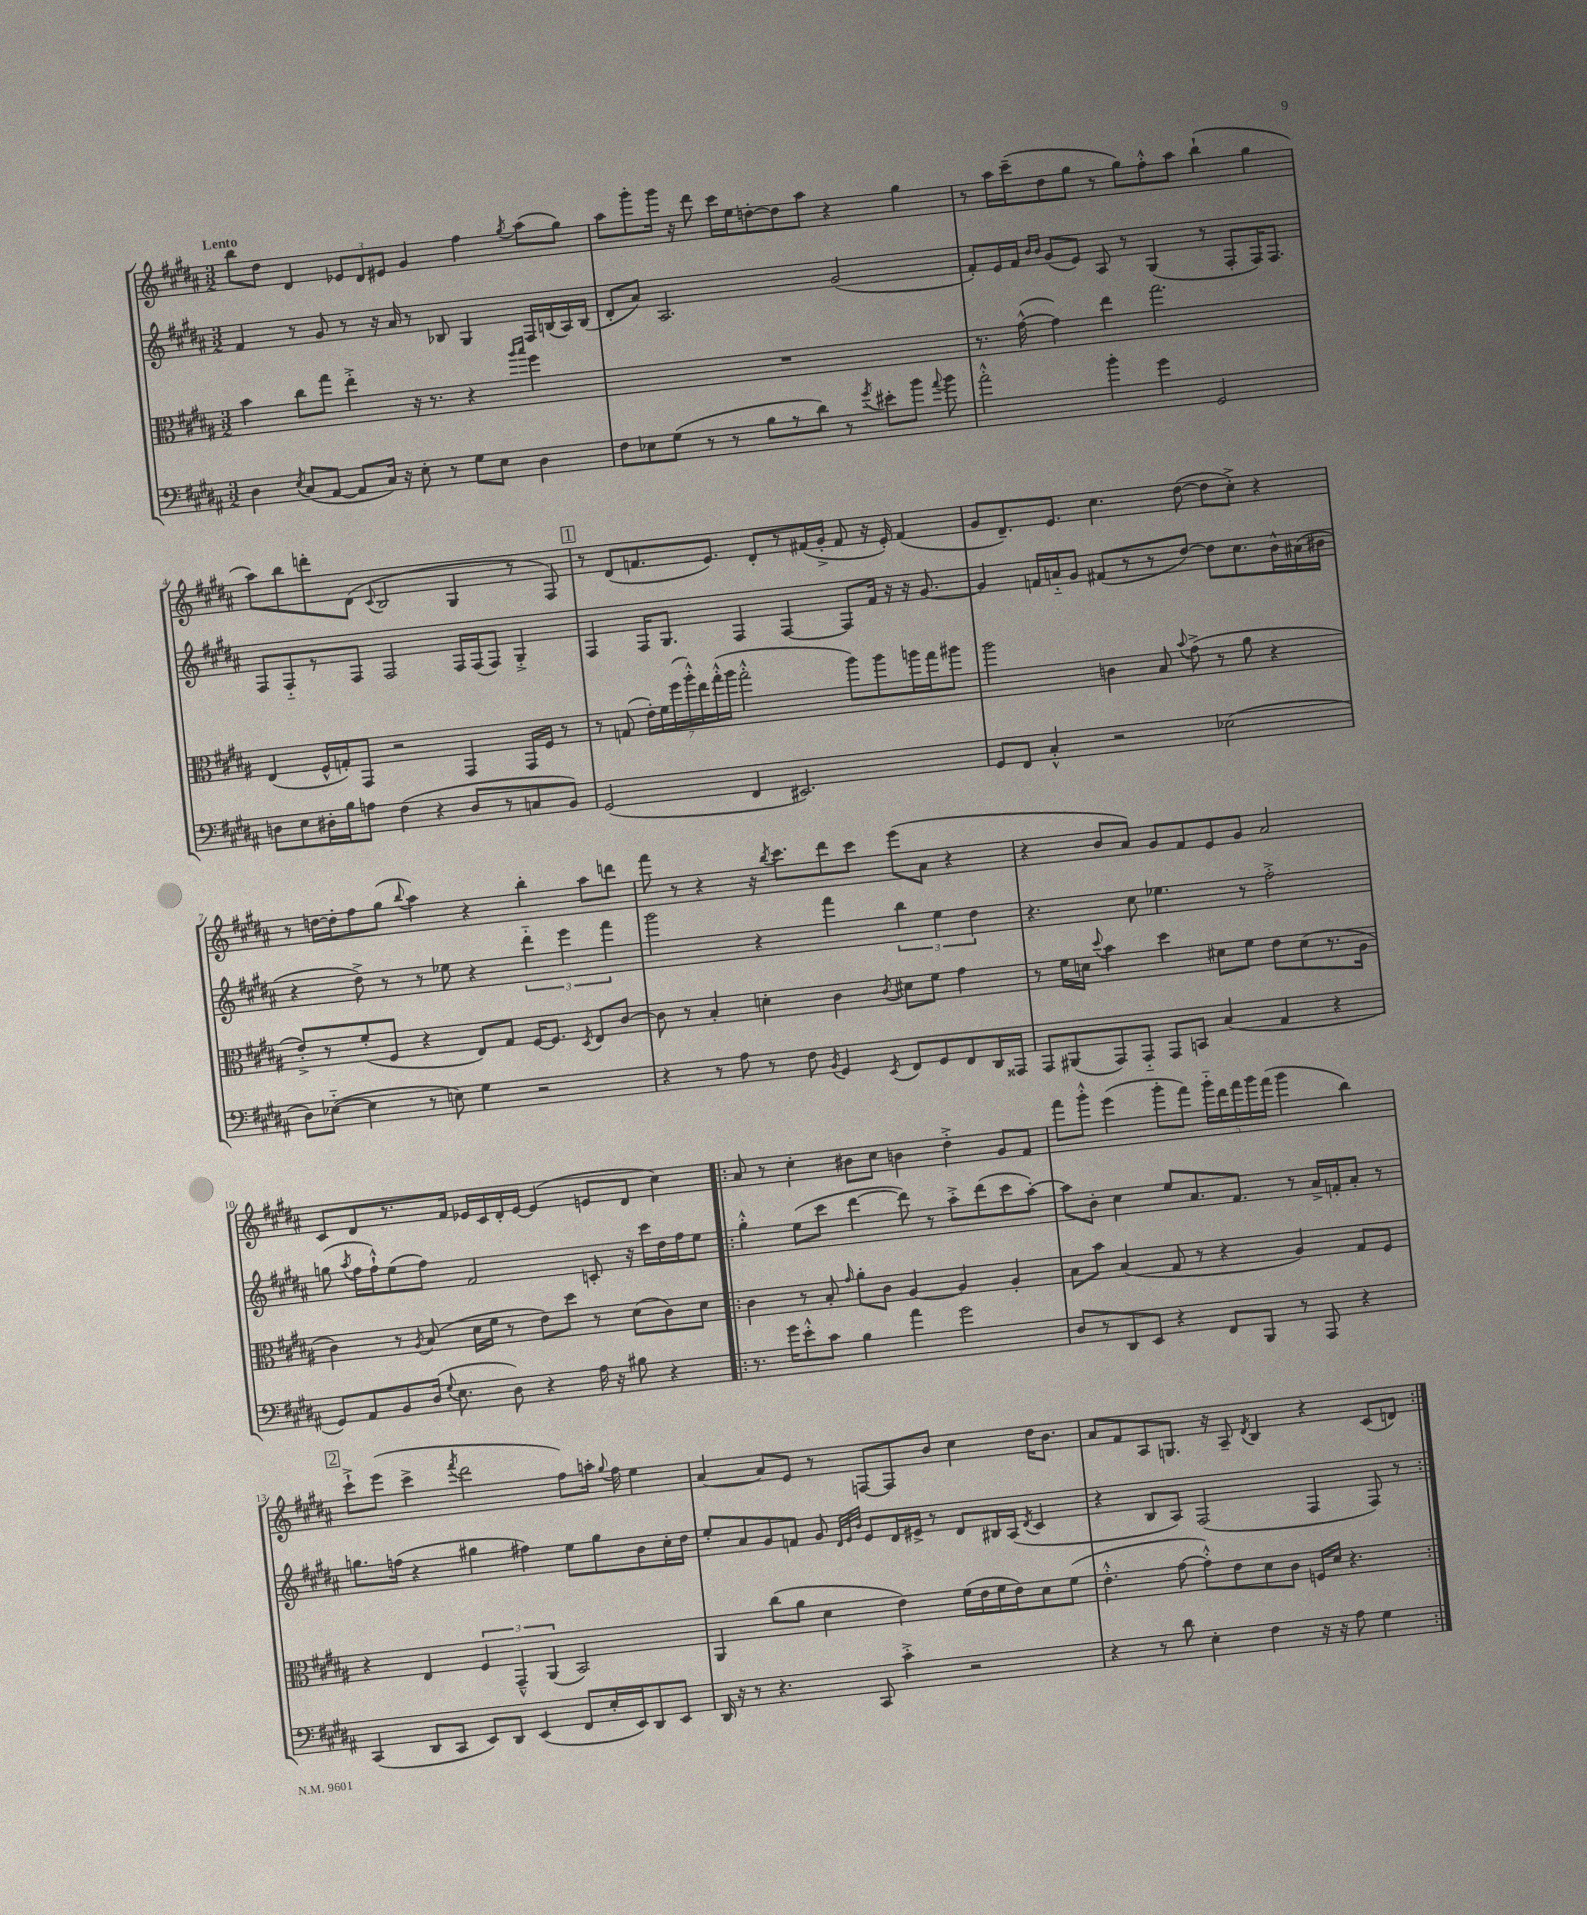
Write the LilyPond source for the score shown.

<<
\new StaffGroup <<
\new Staff = "s0" {
    \clef treble \key b \major \numericTimeSignature \time 3/2 \tempo "Lento"
    \autoBeamOff b''8[ dis''8] dis'4 \tuplet 3/2 { ees'8[ dis'8 eis'8] } gis'4 fis''4 \acciaccatura { gis''8 } ais''8[( gis''8]) |
    ais''8[ gis'''8-. gis'''16] r16 dis'''8 cis'''16[ e''16 d''8~-. d''8 ais''8] r4 gis''4 |
    r8 ais''16[ cis'''16--( dis''8 gis''8] r8 gis''8[) fis''8-.-^ ais''8] b''4-!( gis''4 |
    ais''8[) b''8 d'''8-. dis'8]( \appoggiatura { cis'8 } b2 gis4 r8 fis8) |
    \mark \markup { \box "1" } r8 dis'8[( f'8. e'8.]) dis'8[-. r8 fis'16( gis'16]-.-> fis'8 r16 e'16-.) fis'4( |
    gis'8[ dis'8.--) e'8.] cis''4. dis''8~( dis''8[ cis''8]-.->) r4 |
    r8 d''16[~ d''16-. fis''8 gis''8]( \appoggiatura { b''8 } ais''4) r4 b''4-. ais''8[ d'''8] |
    fis'''8 r8 r4 r16 \acciaccatura { b''8 } cis'''8.[ dis'''8 cis'''8] e'''8[( ais'8] r4 |
    r4 b'8[ ais'8]) gis'8[ fis'8 e'8 gis'8] ais'2 |
    cis'8[ dis'8 r8. fis'16] ees'16[ cis'16 dis'16-. ees'16]~ ees'4( e'8[ dis'8] cis''4) |
    \repeat volta 2 { ais'8 r8 cis''4-. bis'8[ cis''8] b'4 dis''4-.-> gis'8[ fis'8] |
    fis'''8[ gis'''8]-.-^ e'''4( gis'''8[-. fis'''8]) \tuplet 5/4 { gis'''16[-_ dis'''16 fis'''16 gis'''16 fis'''16]( } gis'''4 b''4) |
    \mark \markup { \box "2" } cis'''8[-!-> e'''8]( cis'''4-> \acciaccatura { fis'''8 } dis'''2 fis''8[) a''16]-. \appoggiatura { gis''8 } fis''16 e''4 |
    ais'4~ ais'8[ e'8] r8 f8[~ f8 b'8] cis''4 dis''16[ b'8.] |
    ais'8[ fis'8 ais8 g8.] r16 ais8-- \acciaccatura { dis'8 } b4 r4 cis'8[( d'8]) | }
}
\new Staff = "s1" {
    \clef treble \key b \major \numericTimeSignature \time 3/2
    \autoBeamOff fis'4 r8 gis'8 r8 r16 ais'16 r8 bes8 gis4 fis16[ b16( ais16) b16]( |
    dis'8[-. ais'8]) ais2. gis'2( |
    fis'8[-.) e'16 fis'16] \grace { b'16[ b'16] } gis'8[( e'8]) ais8 r8 gis4( r8 fis8[-. fis16) fis8.] |
    fis8[ fis8-_ r8 fis8] fis2 fis16[ fis16( fis8]) gis4-.-> |
    \mark \markup { \box "1" } fis4 fis16[ gis8.] fis4 fis4~ fis8[ fis'16] r16 r16 gis'8.~ |
    gis'4 f'16[ a'16-_ gis'8] fis'8[( r8 r8 dis''8]~) dis''8[ cis''8. b'16-^ ais'16( bis'16] |
    r4 dis''8->) r8 r8 ees''8 r4 \tuplet 3/2 { dis'''4-_ e'''4 fis'''4 } |
    gis'''2 r4 fis'''4 \tuplet 3/2 { b''4 e''4 dis''4 } |
    r4. cis''8 ees''4. r8 fis''2-.-> |
    g''8( \acciaccatura { ais''8 } fis''16[ fis''16-!-^) e''8( fis''8]) fis'2 c'8-. r16 cis'''16[ dis''16 fis''16 e''8] |
    \repeat volta 2 { gis''4-.-^ e''8[( cis'''8] dis'''4~ dis'''8) r8 ais''8[-.-> dis'''8( cis'''8 ais''8]~-.) |
    ais''8[ b'8]-. cis''4 e''8[ ais'8. fis'8.] r8 ais'16[-> f'16-. ais'8]-. r8 |
    \mark \markup { \box "2" } g''8.[ f''16]( r4 gis''4 fis''4) e''8[ gis''8 b'8 cis''16-. dis''16] |
    e''8[-. ais'8 gis'8 f'8] gis'8 \grace { dis'32[ e'32 b'32] } e'8[ dis'16 eis'16]-> r8 dis'8[ bis16 ais16]( \acciaccatura { dis'8 } cis'4 |
    r4 b8[ ais8]) fis2( fis4 fis8) r8 | }
}
\new Staff = "s2" {
    \clef alto \key b \major \numericTimeSignature \time 3/2
    \autoBeamOff b'4 cis''8[ gis''8] e''4-.-> r16 r8. r4 \grace { ais''16[ b''16] } fis''4 |
    R1. |
    r8. gis'16~-^( gis'4) e''4 gis''2. |
    e4( fis16[-^ g16-.) gis,8] r2 gis,4 gis,16[ fis16] r8 |
    \mark \markup { \box "1" } r8 g8( \tuplet 7/4 { e'16[-.) fis'16 fis''16( ais''16-.-^) e''16 gis''16-.-^( ais''16] } gis''2-.-^ ais''8[) ais''8 a''16 gis''16 ais''8] |
    ais''2 c'4 b8 \appoggiatura { b'8 } gis'8->( r8 ais'8 r4 |
    e'8[-.->) r8 fis'8-.( fis8] r4 e8[) gis8] fis16[~ fis8.] \acciaccatura { dis8 } e8[ cis'8]~ |
    cis'8 r8 b4-. d'4-. cis'4 \acciaccatura { cis'8 } dis'8[ fis'8] gis'4 |
    r8 fis'16[ d'16] \appoggiatura { dis''8 } b'4 dis''4 dis'8[ fis'8] e'8[ dis'8( r8. ais16] |
    cis'4) r8 \acciaccatura { ais8 } b8( dis'16[ fis'16] r8 e'8[) dis''8] r8 dis'8[( cis'8) dis'8] |
    \repeat volta 2 { cis'4 r8 b8-. \grace { gis'16 } ais'8[-. cis'8] ais4~ ais4 ais4-. |
    b8[ b'8] b4( gis8 r8 r4 ais4) gis8[ fis8] |
    \mark \markup { \box "2" } r4 e4 \tuplet 3/2 { fis4 gis,4---^ ais,4( } b,2) |
    ais,4 cis''8[( ais'8] dis'4 e'4) fis'16[( e'16 fis'16 e'16) dis'8 fis'8]( |
    e'4.-.-^ gis'8~ gis'8[-.-^) e'8 dis'8 cis'8] f16[ dis'16] r4. | }
}
\new Staff = "s3" {
    \clef bass \key b \major \numericTimeSignature \time 3/2
    \autoBeamOff dis4 \acciaccatura { e8 } cis8[( ais,8]~ ais,8[ cis16]) r16 e8-. r8 gis8[ e8] dis4 |
    fis8[ ees8 gis8]( r8 r8 b8[ r8 dis'8]) r8 \acciaccatura { gis'8 } eis'8[-. b'8] \appoggiatura { ais'8 } b'8 |
    ais'2-.-^ b'4-. gis'4 gis,2 |
    d8[ e8 dis16-. b16 a8] fis4( r4 dis8[ r8 c8 b,8]) |
    \mark \markup { \box "1" } gis,2( fis,4 eis,2.) |
    gis,8[ fis,8] cis4-.-^ r2 ees2( |
    dis8[) ees8]~-_( ees4 r8 e8) gis4 r2 |
    r4 r8 ais8 r8 fis8 \acciaccatura { b,8 } gis,4 \acciaccatura { e,8 } fis,8[ gis,8 fis,8 dis,16 aisis,,16] |
    ais,,8[ bis,,8( ais,,8) ais,,8]-_ ais,,8[ c,8] cis4( ais,4 r4 |
    gis,8[) ais,8 b,8 dis16]( \appoggiatura { gis8 } e8. dis8) r4 ais16 r16 bis8 r4 |
    \repeat volta 2 { r8. gis'16[ e'8-.-^ cis'8] b4 ais'4 gis'2 |
    dis8[ r8 dis,8 e,8] r4 fis,8[ b,,8] r8 ais,,8 r4 |
    \mark \markup { \box "2" } cis,4( dis,8[ cis,8] e,8[) dis,8] e,4( fis,8[ e16-. e,16) dis,8 e,8] |
    dis,16 r16 r8 r4. cis,8 cis'4-.-> r2 |
    r4 r8 dis'8 e4-. fis4 r16 r16 ais8 gis4 | }
}
>>
>>
